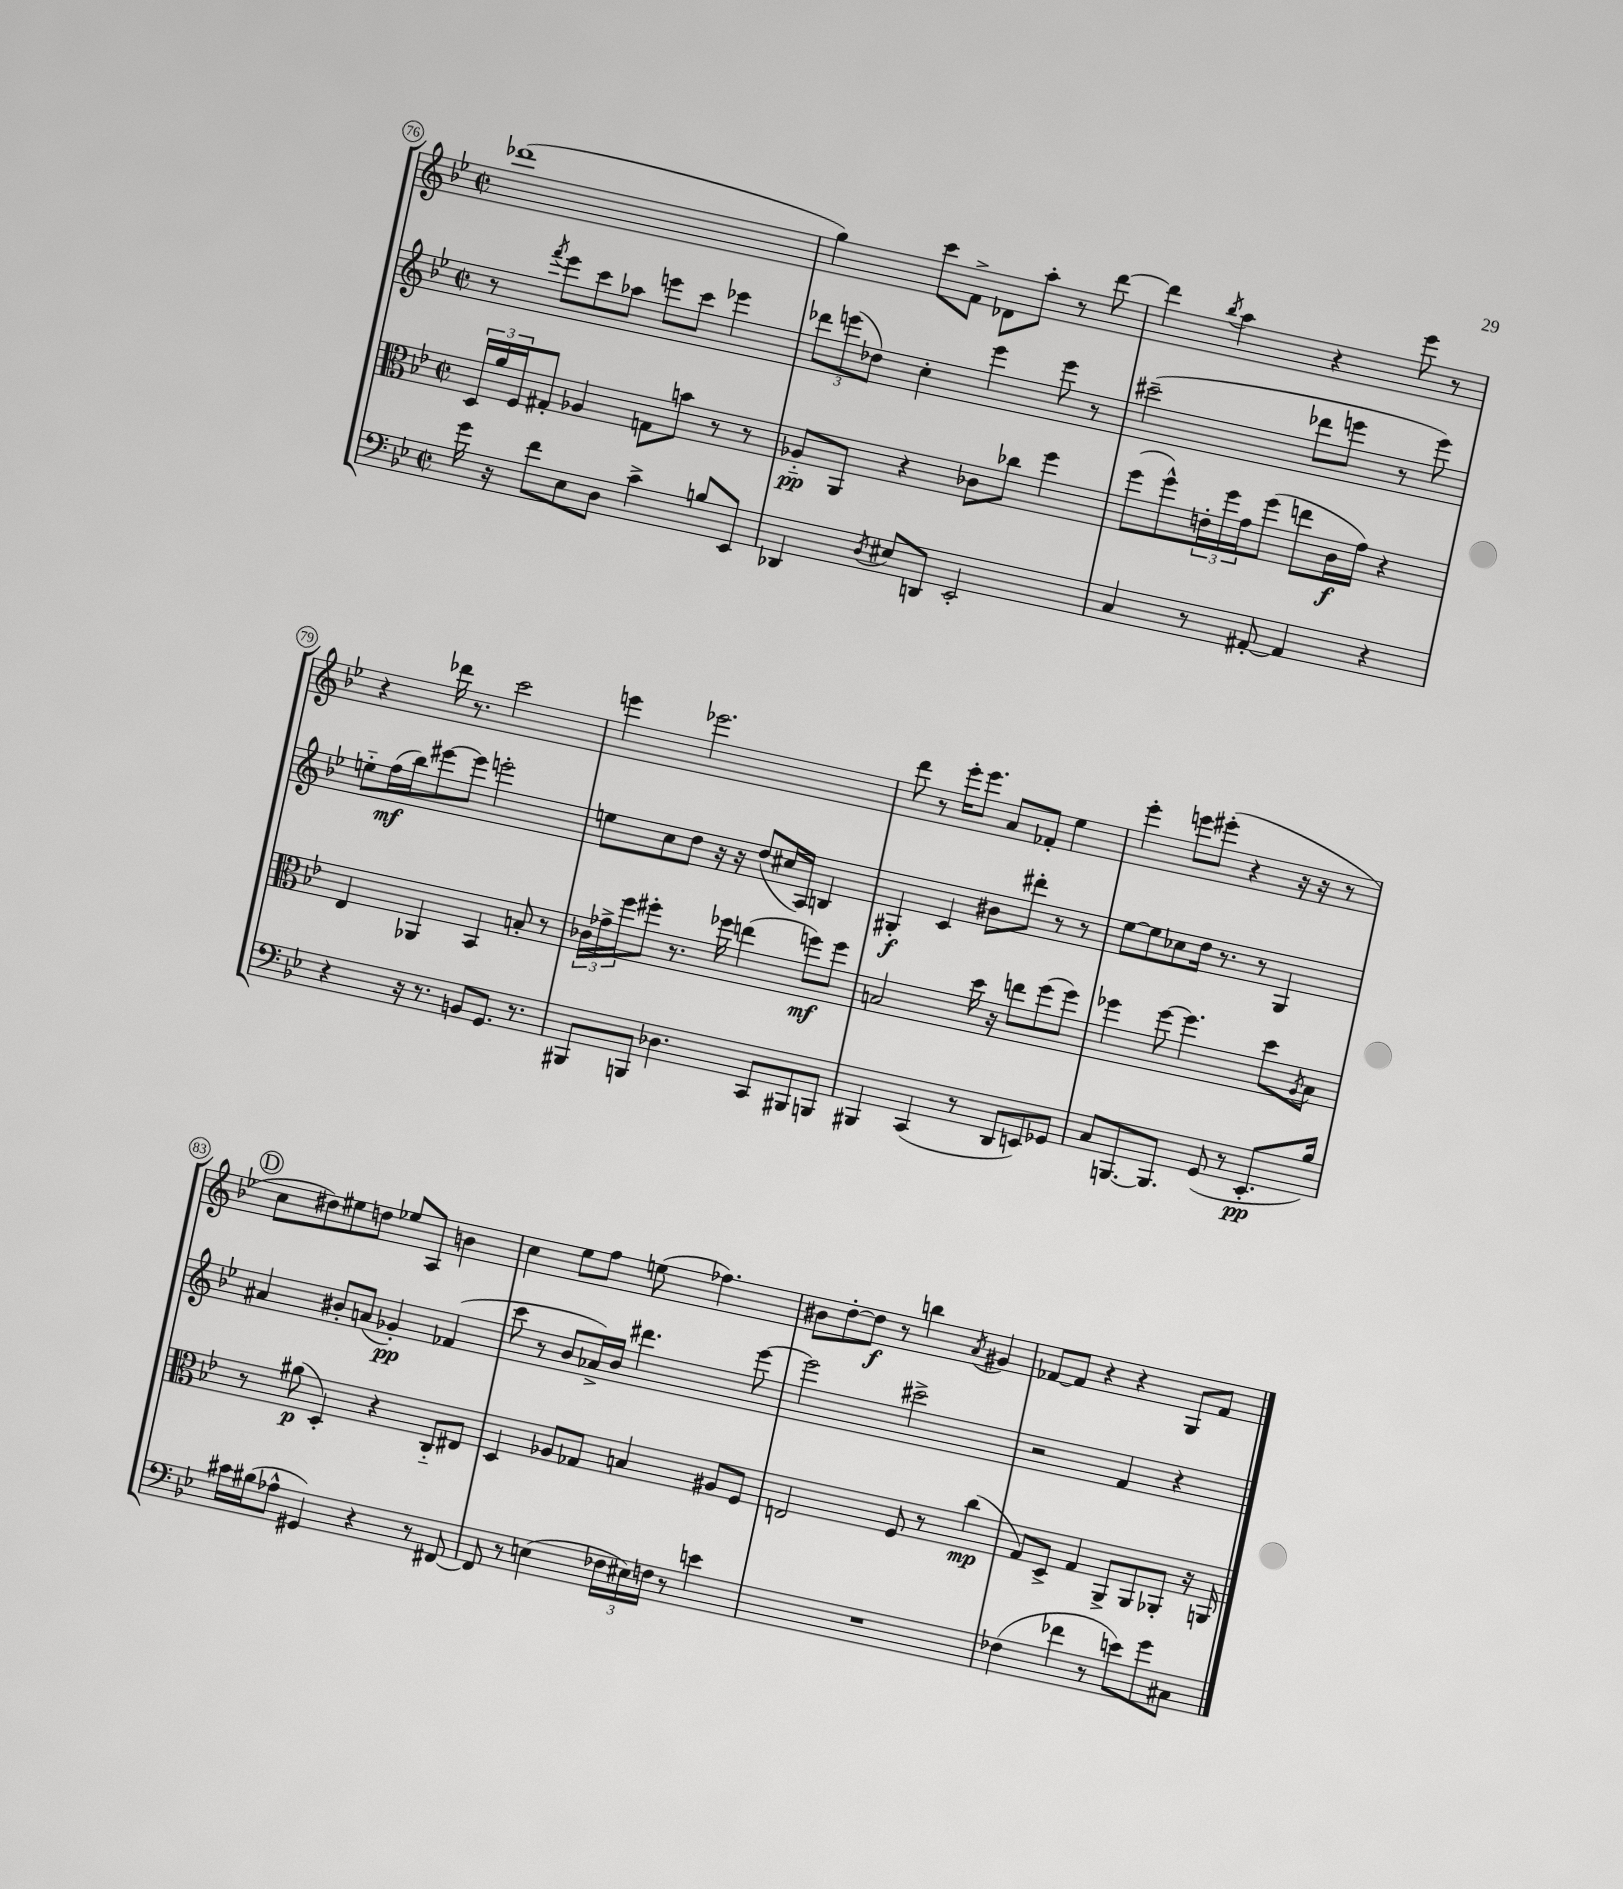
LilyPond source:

<<
\new StaffGroup <<
\new Staff = "s0" {
    \clef treble \key bes \major \defaultTimeSignature \time 2/2
    des'''1( |
    g''4) c'''8 f'8-> des'8 a''8-. r8 d'''8~ |
    d'''4 \acciaccatura { bes''8 } a''4 r4 ees'''8 r8 |
    r4 des'''16 r8. c'''2 |
    e'''4 ees'''2. |
    d'''8 r8 ees'''16-. ees'''8. a'8 fes'8-. ees''4 |
    ees'''4-. e'''8 eis'''8-.( r4 r16 r16 r8 |
    \mark \markup { \circle "D" } c''8 dis''8) eis''8 d''8 ees''8 a8 b'4 |
    c''4 ees''8 f''8 e''8( fes''4.) |
    bis'8 d''8~-. d''8\f r8 b''4 \acciaccatura { a'8 } gis'4 |
    fes'8~ fes'8 r4 r4 g8 fes'8 \bar "|." |
}
\new Staff = "s1" {
    \clef treble \key bes \major \defaultTimeSignature \time 2/2
    r8 \acciaccatura { f'''8 } ees'''8 c'''8 aes''8 e'''8 c'''8 ees'''4 |
    \tuplet 3/2 { des'''8 e'''8( des''8) } c''4-. e'''4 e'''8 r8 |
    cis'''2--( des'''8 e'''8 r8 e'''8) |
    e''8-_ f''16\mf( bes''16) eis'''8~ eis'''8 e'''2-. |
    e''8 c''8 d''8 r16 r16 d''8( cis''16 a16) b4 |
    gis4-.\f c'4 bis'8 dis'''8-. r8 r8 |
    ees''8~ ees''8 ces''8 d''16 r8. r8 g4 |
    \mark \markup { \circle "D" } ais'4 bis'8-. a'8( ges'4-.\pp) fes'4( |
    c'''8 r8 bes'8 aes'16->) bes'16 dis'''4. ees'''8~ |
    ees'''2 cis'''2-> |
    r2 f'4 r4 \bar "|." |
}
\new Staff = "s2" {
    \clef alto \key bes \major \defaultTimeSignature \time 2/2
    \tuplet 3/2 { d16 a'16 f16 } gis8-. aes4 g8 b'8 r8 r8 |
    aes8-_\pp a,8 r4 ces'8 ces''8 f''4 |
    f''8( f''8-^) \tuplet 3/2 { e'16-. f''16 g'16 } f''8( e''8 c'16\f g'16) r4 |
    ees4 aes,4 bes,4 b8-. r8 |
    \tuplet 3/2 { ces'16 ges'16-> f''16 } fis''8-. r8. fes''16 e''4( f''8\mf) f''8 |
    b2 d''16 r16 e''8 f''8( f''8) |
    fes''4 fes''8~ fes''4. d''8 \acciaccatura { a8 } bes8 |
    \mark \markup { \circle "D" } r8 ais'8\p( d4-.) r4 c8-_ eis8 |
    d4 aes8 ges8 b4 ais8 f8 |
    e2 f8 r8 c''4\mp( |
    g8) d8-> g4 a,8-> a,8 aes,8-. r16 a,16 \bar "|." |
}
\new Staff = "s3" {
    \clef bass \key bes \major \defaultTimeSignature \time 2/2
    g'16 r16 f'8 ees8 d8 c'4-> b8 ees,8 |
    des,4 \acciaccatura { d8 } eis8 d,8 ees,2-. |
    c4 r8 ais,8~-. ais,4 r4 |
    r4 r16 r8. b,8 g,8. r8. |
    bis,,8 b,,8 des4. c,8 bis,,8 b,,8 |
    bis,,4 c,4( r8 d,8 e,8) ges,8 |
    c8 b,,8.~ b,,8. g,8( r8 ees,8.-.\pp bes16) |
    \mark \markup { \circle "D" } cis'16 bis16( aes8-^ gis,4) r4 r8 fis,8~ |
    fis,8 r8 e4( \tuplet 3/2 { fes16 eis16) f16 } r8 e'4 |
    R1 |
    fes4( fes'4 r8 e'8) g'8 cis8 \bar "|." |
}
>>
>>
\layout { \context { \Score currentBarNumber = #76 \override BarNumber.stencil = #(make-stencil-circler 0.1 0.3 ly:text-interface::print) } }
